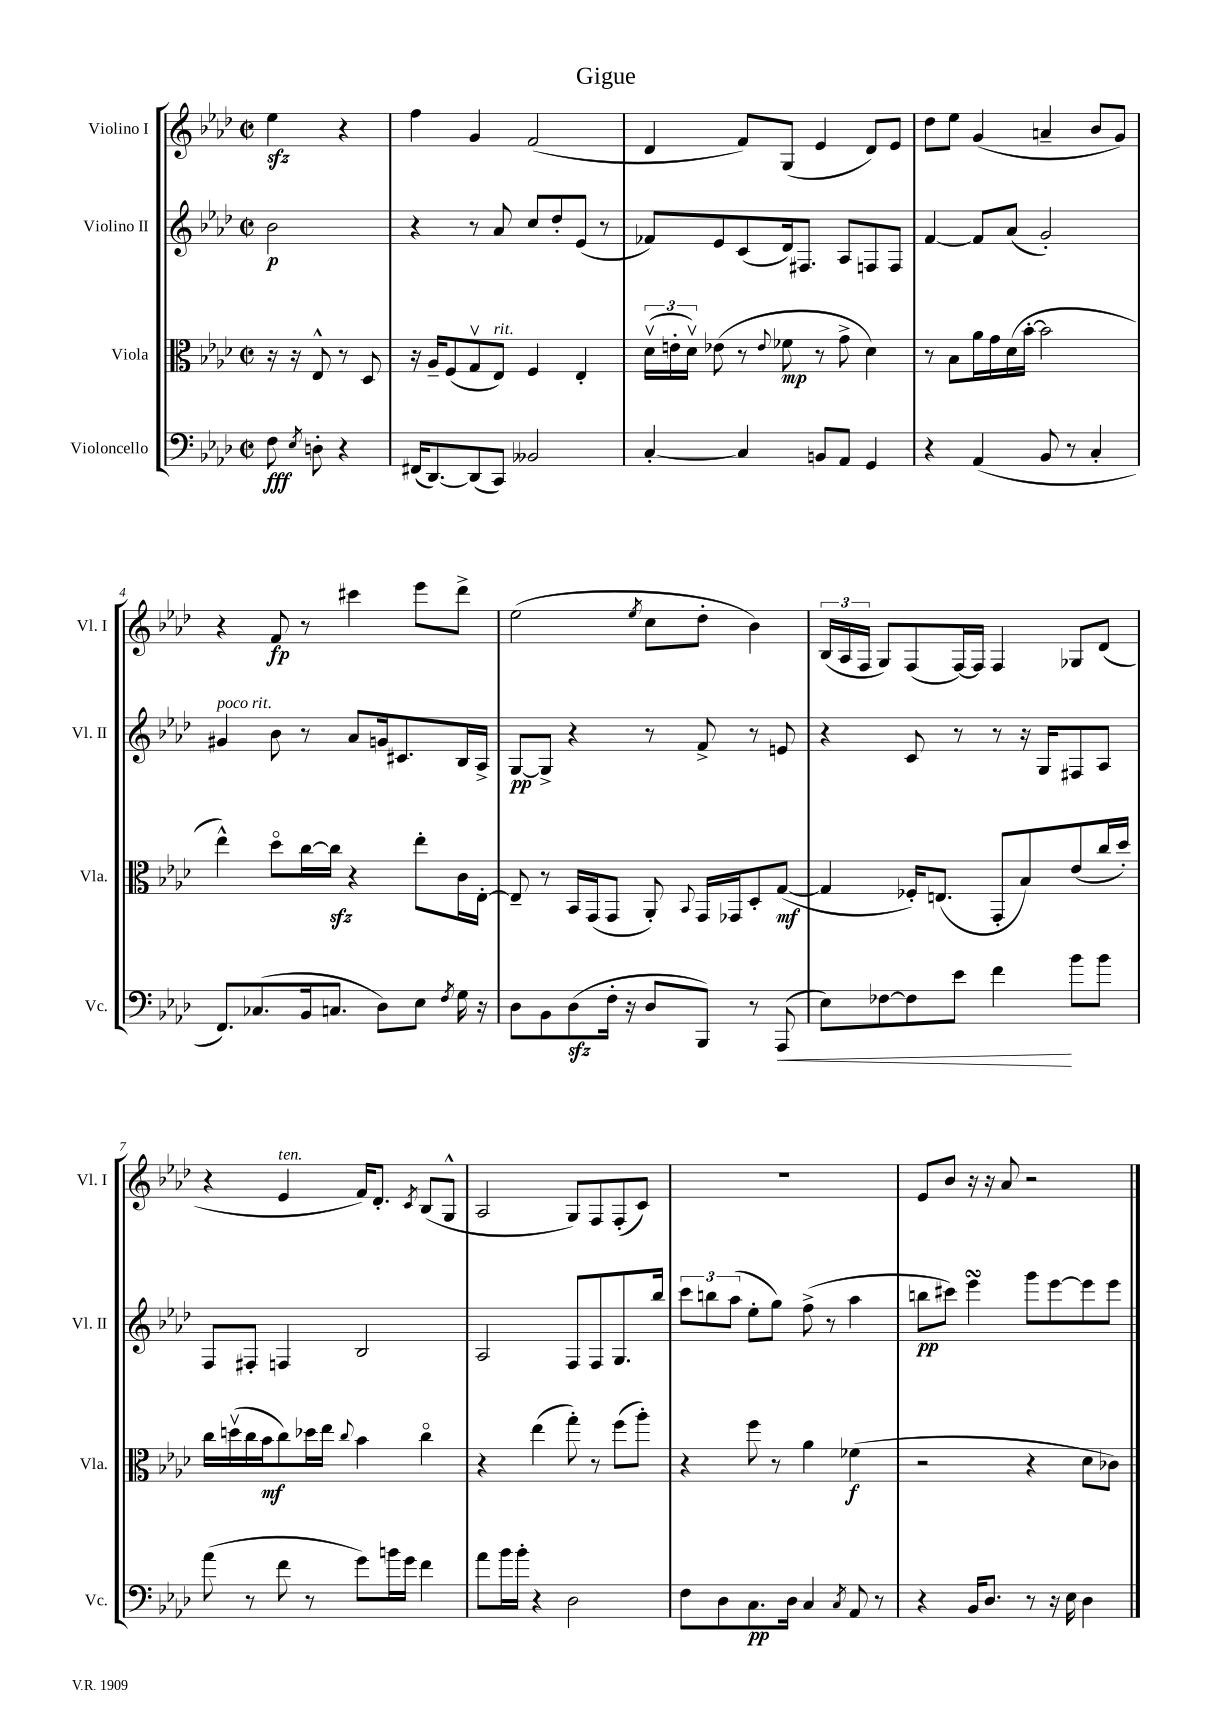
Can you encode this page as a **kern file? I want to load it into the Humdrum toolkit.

**kern	**dynam	**kern	**dynam	**kern	**dynam	**kern	**dynam
*part4	*part4	*part3	*part3	*part2	*part2	*part1	*part1
*staff4	*staff4	*staff3	*staff3	*staff2	*staff2	*staff1	*staff1
*I"Violoncello	*	*I"Viola	*	*I"Violino II	*	*I"Violino I	*
*I'Vc.	*	*I'Vla.	*	*I'Vl. II	*	*I'Vl. I	*
*clefF4	*	*clefC3	*	*clefG2	*	*clefG2	*
*k[b-e-a-d-]	*	*k[b-e-a-d-]	*	*k[b-e-a-d-]	*	*k[b-e-a-d-]	*
*M2/2	*	*M2/2	*	*M2/2	*	*M2/2	*
*met(c|)	*	*met(c|)	*	*met(c|)	*	*met(c|)	*
=	=	=	=	=	=	=	=
8F\	fff	16r	.	2b-\	p	4ee-zz\	.
.	.	16r	.	.	.	.	.
8qE-/	.	.	.	.	.	.	.
8Dn'\	.	8E-^^/	.	.	.	.	.
4r	.	8r	.	.	.	4r	.
.	.	8D-/	.	.	.	.	.
=1	=1	=1	=1	=1	=1	=1	=1
(16FF#X/KL	.	16r	.	4r	.	4ff\	.
[8.DD-/)	.	16A-~/KL	.	.	.	.	.
.	.	(8F/	.	.	.	.	.
(8DD-/]	.	8Gv/	.	8r	.	4g/	.
!	!	!LO:TX:a:i:t=rit.	!	!	!	!	!
8CC/J)	.	8E-/J)	.	8a-/	.	.	.
2BB--X/	.	4F/	.	8cc/L	.	(2f/	.
.	.	.	.	8dd-'/	.	.	.
.	.	4E-'/	.	(8e-/J	.	.	.
.	.	.	.	8r	.	.	.
=2	=2	=2	=2	=2	=2	=2	=2
[4C'/	.	(24d-v\LL	.	8f-X/L)	.	4d-/	.
.	.	24en'\	.	.	.	.	.
.	.	24d-v\JJ)	.	.	.	.	.
.	.	(8e-X\	.	8e-/	.	.	.
4C/]	.	8r	.	(8c/	.	8f/L)	.
.	.	8qqe-/	.	.	.	.	.
.	.	8f-X\	mp	16d-/k)	.	(8G/J	.
.	.	.	.	8.F#X/J	.	.	.
8BBn/L	.	8r	.	.	.	4e-/	.
8AA-/J	.	8g^\	.	8A-/L	.	.	.
4GG/	.	4d-\)	.	8Fn/	.	8d-/L)	.
.	.	.	.	8F/J	.	8e-/J	.
=3	=3	=3	=3	=3	=3	=3	=3
4r	.	8r	.	[4f/	.	8dd-\L	.
.	.	8B-\L	.	.	.	8ee-\J	.
(4AA-/	.	16a-\L	.	8f/L]	.	(4g/	.
.	.	16g\	.	.	.	.	.
.	.	(16d-\	.	(8a-/J	.	.	.
.	.	[16b-'\JJ	.	.	.	.	.
8BB-/	.	2b-\]	.	2g'/)	.	4an~/	.
8r	.	.	.	.	.	.	.
4C'/	.	.	.	.	.	8b-/L	.
.	.	.	.	.	.	8g/J)	.
!!LO:LB:g=z
=4	=4	=4	=4	=4	=4	=4	=4
!	!	!	!	!LO:TX:a:i:t=poco rit.	!	!	!
8.FF/L)	.	4ee-^^\)	.	4g#X/	.	4r	.
(8.C-X/	.	.	.	.	.	.	.
.	.	8dd-\L	.	8b-\	.	8f/	fp
16BB-/k	.	[16cc\L	.	8r	.	8r	.
8.Cn/J	.	16cczz\JJ]	.	.	.	.	.
.	.	4r	.	8a-/L	.	4ccc#X\	.
8D-\L)	.	.	.	16gn/k	.	.	.
.	.	.	.	8.c#X/	.	.	.
8E-\J	.	8ee-'\L	.	.	.	8eee-\L	.
8qF/	.	.	.	.	.	.	.
16G\	.	16c\L	.	16B-/L	.	8ddd-^\J	.
16r	.	[16E-'\JJ	.	16A-^/JJ	.	.	.
=5	=5	=5	=5	=5	=5	=5	=5
8D-\L	.	8E-~/]	.	[8G/L	pp	(2ee-\	.
8BB-\	.	8r	.	8G^/J]	.	.	.
(8D-zz\	.	16BB-/LL	.	4r	.	.	.
.	.	(16GG/J	.	.	.	.	.
16F'\Jk	.	8GG/J	.	.	.	.	.
16r	.	.	.	.	.	.	.
.	.	.	.	.	.	8qee-/	.
8D-/L	.	8AA-'/)	.	8r	.	8cc\L	.
.	.	8qqBB-/	.	.	.	.	.
8BBB-/J)	.	16GG/LL	.	8f^/	.	8dd-'\J	.
.	.	16GG-X/J	.	.	.	.	.
8r	.	8D-'/	.	8r	.	4b-\)	.
!	!LO:HP:b	!	!	!	!	!	!
(8AAA-/	<	([8G/J	mf	8en/	.	.	.
=6	=6	=6	=6	=6	=6	=6	=6
8E-\L)	.	4G/]	.	4r	.	(24B-/LL	.
.	.	.	.	.	.	24A-/	.
.	.	.	.	.	.	24F/JJ	.
[8F-X\	.	.	.	.	.	8G/L)	.
8F-\]	.	16F-X'/KL)	.	8c/	.	(8F/	.
.	.	(8.En/J	.	.	.	.	.
8e-\J	.	.	.	8r	.	[16F/L)	.
.	.	.	.	.	.	16F/JJ]	.
4f\	.	8GG'/L	.	8r	.	4F/	.
.	.	8B-/)	.	16r	.	.	.
.	.	.	.	16G/KL	.	.	.
8b-\L	[	(8e-/	.	8F#X/	.	8G-X/L	.
8b-\J	.	16cc/L	.	8A-/J	.	(8d-/J	.
.	.	16dd-'/JJ)	.	.	.	.	.
!!LO:LB:g=z
=7	=7	=7	=7	=7	=7	=7	=7
(8a-\	.	16cc\LL	.	8F/L	.	4r	.
.	.	(16ddnv\	.	.	.	.	.
8r	.	16cc\	.	8F#X'/J	.	.	.
.	.	16b-\J	mf	.	.	.	.
!	!	!	!	!	!	!LO:TX:a:i:t=ten.	!
8f\	.	8cc\)	.	4Fn/	.	4e-/	.
8r	.	16dd-X\L	.	.	.	.	.
.	.	16ee-\JJ	.	.	.	.	.
.	.	8qqcc/	.	.	.	.	.
8g\L)	.	4b-\	.	2B-/	.	16f/KL)	.
.	.	.	.	.	.	8.d-'/J	.
16bn\L	.	.	.	.	.	.	.
16g\JJ	.	.	.	.	.	.	.
.	.	.	.	.	.	8qc/	.
4f\	.	4cc\	.	.	.	(8B-/L	.
.	.	.	.	.	.	8G^^/J	.
=8	=8	=8	=8	=8	=8	=8	=8
8a-\L	.	4r	.	2A-/	.	2A-/	.
16b-\L	.	.	.	.	.	.	.
16b-'\JJ	.	.	.	.	.	.	.
4r	.	(4ee-\	.	.	.	.	.
2D-\	.	8gg'\)	.	8F/L	.	8G/L)	.
.	.	8r	.	8F/	.	8F/	.
.	.	(8ff\L	.	8.G/	.	(8F'/	.
.	.	8aa-'\J)	.	.	.	8c/J)	.
.	.	.	.	16bb-/Jk	.	.	.
=9	=9	=9	=9	=9	=9	=9	=9
8F\L	.	4r	.	12ccc\L	.	1r	.
.	.	.	.	12bbn\	.	.	.
8D-\	.	.	.	.	.	.	.
.	.	.	.	(12aa-\J	.	.	.
8.C\	pp	8ff\	.	8ee-'\L	.	.	.
.	.	8r	.	8gg\J)	.	.	.
16D-\Jk	.	.	.	.	.	.	.
4C/	.	4a-\	.	(8ff^\	.	.	.
.	.	.	.	8r	.	.	.
8qC/	.	.	.	.	.	.	.
8AA-/	.	(4f-X\	f	4aa-\	.	.	.
8r	.	.	.	.	.	.	.
=10	=10	=10	=10	=10	=10	=10	=10
4r	.	2r	.	8bbn\L	pp	8e-/L	.
.	.	.	.	8ccc#X\J)	.	8b-/J	.
16BB-/KL	.	.	.	4eee-sSSS\	.	16r	.
8.D-/J	.	.	.	.	.	16r	.
.	.	.	.	.	.	8a-/	.
8r	.	4r	.	8ggg\L	.	2r	.
16r	.	.	.	[8eee-\	.	.	.
16E-\	.	.	.	.	.	.	.
4D-\	.	8d-\L	.	8eee-\]	.	.	.
.	.	8c-X\J)	.	8eee-\J	.	.	.
==	==	==	==	==	==	==	==
*-	*-	*-	*-	*-	*-	*-	*-
